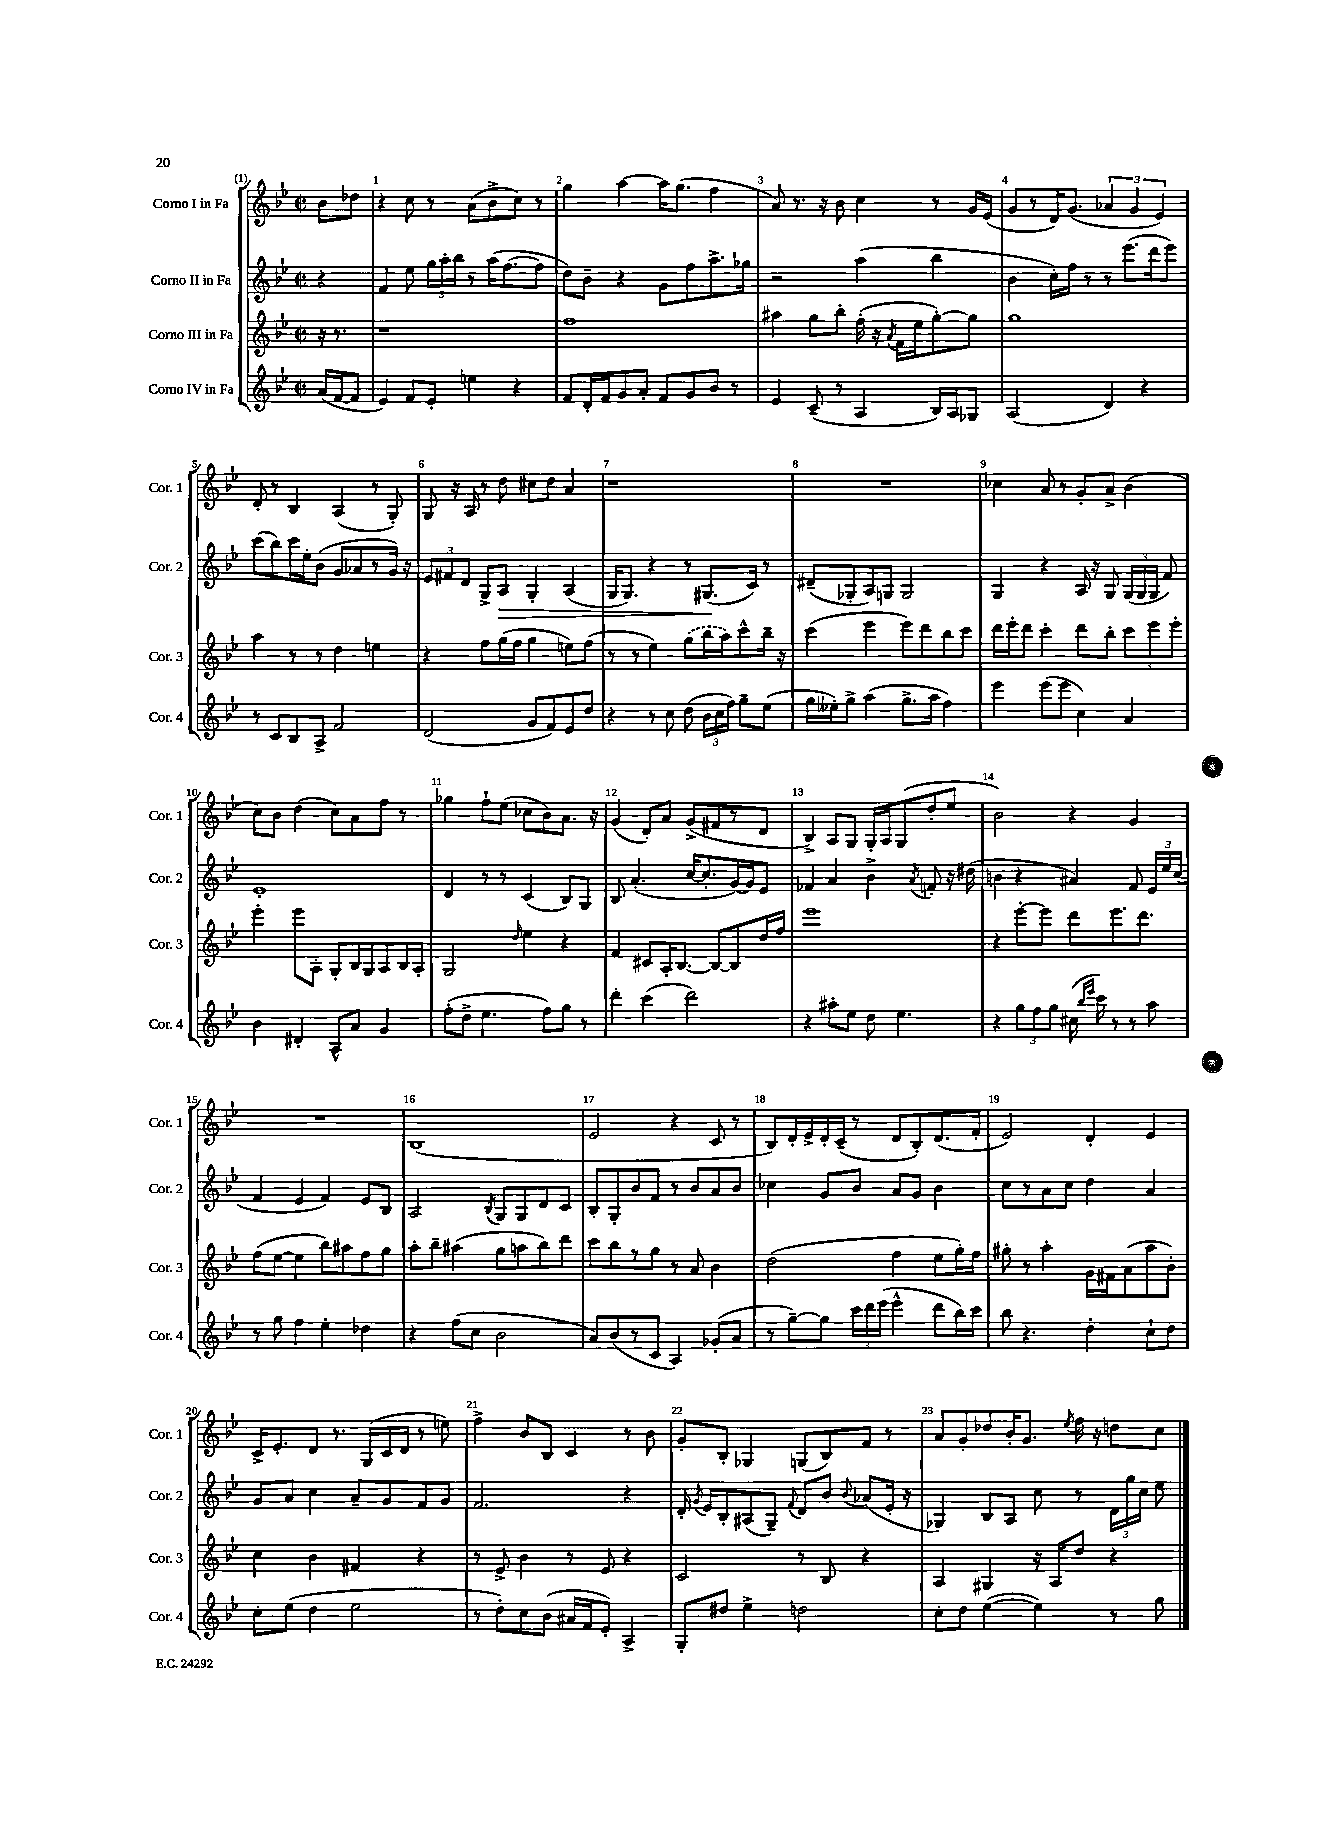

**kern	**kern	**kern	**kern
*staff4	*staff3	*staff2	*staff1
*clefG2	*clefG2	*clefG2	*clefG2
*k[b-e-]	*k[b-e-]	*k[b-e-]	*k[b-e-]
*M2/2	*M2/2	*M2/2	*M2/2
*met(c|)	*met(c|)	*met(c|)	*met(c|)
(16a	16r	4r	8b-
[16f	8.r	.	.
8f]	.	.	8dd-
=	=	=	=
4e-)	1r	4f	4r
8f	.	8ee-	8cc
8e-'	.	24gg	8r
.	.	24aa'	.
.	.	24bb-	.
4ee	.	8r	(8a
.	.	(16aa	8b-^
.	.	[8.ff	.
4r	.	.	8cc)
.	.	8ff]	8r
=	=	=	=
8f	1ff	8dd)	4gg
16d'	.	8b-~	.
16f	.	.	.
8g	.	4r	[4aa
8a'	.	.	.
8f	.	8g	16aa]
.	.	.	(8.gg
8g	.	8ff	.
8b-	.	8.aa^	4ff
8r	.	.	.
.	.	16gg-	.
=	=	=	=
4e-	4aa#	2r	8a)
.	.	.	8.r
(8c~	8gg	.	.
.	.	.	16r
8r	8bb-'	.	8b-
4A	(16ff'	(4aa	4cc
.	16r	.	.
.	8qa	.	.
.	16f	.	.
.	16ee-	.	.
16B-)	[8gg')	4bb-	8r
16A	.	.	.
8G-	8gg]	.	16g
.	.	.	(16e-
=	=	=	=
(2A	1gg	4b-	8g
.	.	.	8r
.	.	16cc')	16d)
.	.	16ff	(8.g
.	.	8r	.
4d)	.	8r	6a-
.	.	(8.eee-	.
.	.	.	6g
4r	.	.	.
.	.	16ddd	.
.	.	.	6e-)
.	.	8eee-)	.
=	=	=	=
8r	4aa	(8ccc	8d'
8c	.	8bb-)	8r
8B-	8r	16ccc	4B-
.	.	16ee-'	.
8A^	8r	(8b-	.
2f	4dd	8g	(4A
.	.	8a-	.
.	4ee	8r	8r
.	.	16g)	8G')
.	.	16r	.
=	=	=	=
(2d	4r	12e-	8G
.	.	12f#	.
.	.	.	16r
.	.	12d	.
.	.	.	16A
.	8ff	8G^	8r
.	(16gg	8A	8dd
.	16ff	.	.
8g	4gg	4G'	8cc#
8f)	.	.	8dd
8e-	8ee)	(4A	4a
8dd	(8ff	.	.
=	=	=	=
4r	8r	16G	1r
.	.	8.G)	.
.	8r	.	.
8r	4ee-)	4r	.
8cc	.	.	.
(8dd	(8gg	8r	.
24b-	16bb-	(8.G#	.
24cc	.	.	.
.	16aa)	.	.
24ff)	.	.	.
8gg~	8ccc^^	.	.
.	.	16c)	.
(8ee-	16bb-~	8r	.
.	16r	.	.
=	=	=	=
16gg	(4ccc	(8d#~	1r
16ee--')	.	.	.
8gg^	.	8G-'	.
(4aa	4eee-	8A)	.
.	.	8G	.
8.gg^	8eee-)	2G	.
.	8ddd	.	.
16aa	.	.	.
4ff)	8bb-	.	.
.	8ccc	.	.
=	=	=	=
4eee-	16ddd	4G	4cc-
.	16eee-'	.	.
.	8ddd	.	.
(8eee-	4ccc'	4r	8a
8eee-	.	.	8r
4cc)	8ddd	16A	8g'
.	.	16r	.
.	8bb-'	8G	8a^
4a	12ccc	(24G	(4b-
.	.	24G	.
.	12eee-	24G	.
.	.	8f)	.
.	12eee-'	.	.
=	=	=	=
4b-	4eee-'	1e-'	8cc)
.	.	.	8b-
4d#'	8eee-	.	(4dd
.	8A'	.	.
8A^^	8G'	.	8cc)
8a	16B-	.	8a
.	16G	.	.
4g	8A	.	8ff
.	16B-	.	8r
.	16A'	.	.
=	=	=	=
(8ff'	2G	4d	4gg-
8dd^	.	.	.
4.ee-	.	8r	8ff`
.	.	8r	(8ee-
.	16qqdd	.	.
.	4ee-	(4c	8cc-
8ff)	.	.	8b-)
8gg	4r	8B-)	8.a
8r	.	8G	.
.	.	.	16r
=	=	=	=
4ddd'	4f	8B-	(4g
.	.	(4.a'	.
(4ccc	8c#	.	8d')
.	16A'	.	8a
.	[8.B-	.	.
2ddd)	.	[16cc	(8g^
.	.	8.cc']	.
.	8B-_	.	8f#
.	8B-]	[16g)	8r
.	.	16g]	.
.	16dd	8e-	8d
.	16ff	.	.
=	=	=	=
4r	1eee-	4f-	4B-^)
8aa#'	.	4a	8A
8ee-	.	.	8G
8dd	.	4b-^	16G'
.	.	.	16A
4.ee-	.	.	(8G
.	.	8qa	.
.	.	8f'	8dd'
.	.	16r	8ee-
.	.	(16dd#	.
=	=	=	=
4r	4r	4b	2b-)
12gg	[8eee-'	4r	.
12ff	.	.	.
.	8eee-]	.	.
12gg	.	.	.
(16cc#	8ddd	4a#)	4r
16qqbb-	.	.	.
16qqeee-	.	.	.
16ccc)	.	.	.
8r	8.eee-	.	.
8r	.	8f	4g
.	8.ddd	.	.
8aa	.	24e-	.
.	.	24ee-	.
.	.	(24cc	.
=	=	=	=
8r	(8ff	4f	1r
8gg	[8ee-	.	.
4ff	4ee-]	4e-	.
4ee-'	8bb-)	4f)	.
.	8aa#	.	.
4dd-	8ff	8e-	.
.	8gg	8B-	.
=	=	=	=
4r	8aa'	2A	(1B-
.	8bb-~	.	.
(8ff	(4aa#	.	.
8cc	.	.	.
.	.	8qB-	.
2b-	8gg	8G	.
.	8aa	8G	.
.	8bb-)	8d	.
.	8ddd	8c	.
=	=	=	=
8a)	8ccc	8B-'	2e-
(8b-	8bb-	8G'	.
8r	8r	8b-	.
8c	8gg	8f	.
4A)	8r	8r	4r
.	8a	8b-	.
(8g-'	4b-	8a	8c
8a	.	8b-	8r
=	=	=	=
8r	(2dd	4cc-	8B-)
[8gg~)	.	.	16d'
.	.	.	16e-^
8gg]	.	8g	16d'
.	.	.	(16c~
24ccc	.	8b-	8r
24ddd	.	.	.
(24eee-	.	.	.
4eee-^^	4ff	8a	8d
.	.	8g	8B-')
8ddd	8ee-	4b-	(8.d
16bb-)	16gg')	.	.
16ccc	16ff	.	16f'
=	=	=	=
8bb-	8gg#'	8cc	2e-)
4.r	8r	8r	.
.	4aa'	8a	.
.	.	8cc	.
4dd'	16g	4dd	4d'
.	16f#	.	.
.	(8a	.	.
8cc`	8aa	4a	4e-
8dd	8b-')	.	.
=	=	=	=
8cc'	4cc	8g	16c^
.	.	.	8.e-'
(8ee-	.	8a	.
4dd	4b-	4cc	8d
.	.	.	8.r
2ee-	4f#	8a~	.
.	.	.	(16G
.	.	8g	16c
.	.	.	16d
.	4r	8f	8r
.	.	8g	8ee)
=	=	=	=
8r	8r	2.f	4ff^
8dd')	8e-^	.	.
8cc	4b-	.	8b-
(8b-	.	.	8B-
16a#	8r	.	4c
16f	.	.	.
8e-')	8e-	.	.
4A^	4r	4r	8r
.	.	.	8b-
=	=	=	=
8G'	2c	16d'	8g'
.	.	8qg	.
.	.	16e-	.
8dd#	.	8B-'	8B-'
4ee-^	.	(8A#	4G-
.	.	8G~)	.
.	.	8qqf	.
2dd	8r	8d	(8G
.	8B-	8b-	8B-)
.	.	8qqb-	.
.	4r	(8a-	8f
.	.	16e-'	8r
.	.	16r	.
=	=	=	=
8cc'	4A	4G-)	8a
8dd	.	.	8g'
([4ee-	4G#	8B-	8dd-
.	.	8A	16b-'
.	.	.	8.g
4ee-])	16r	8cc	.
.	16A	.	.
.	.	.	8qee-
.	8dd	8r	16ff
.	.	.	16r
8r	4r	24d	8dd
.	.	24gg	.
.	.	24cc	.
8gg	.	8ee-	8cc
==	==	==	==
*-	*-	*-	*-
